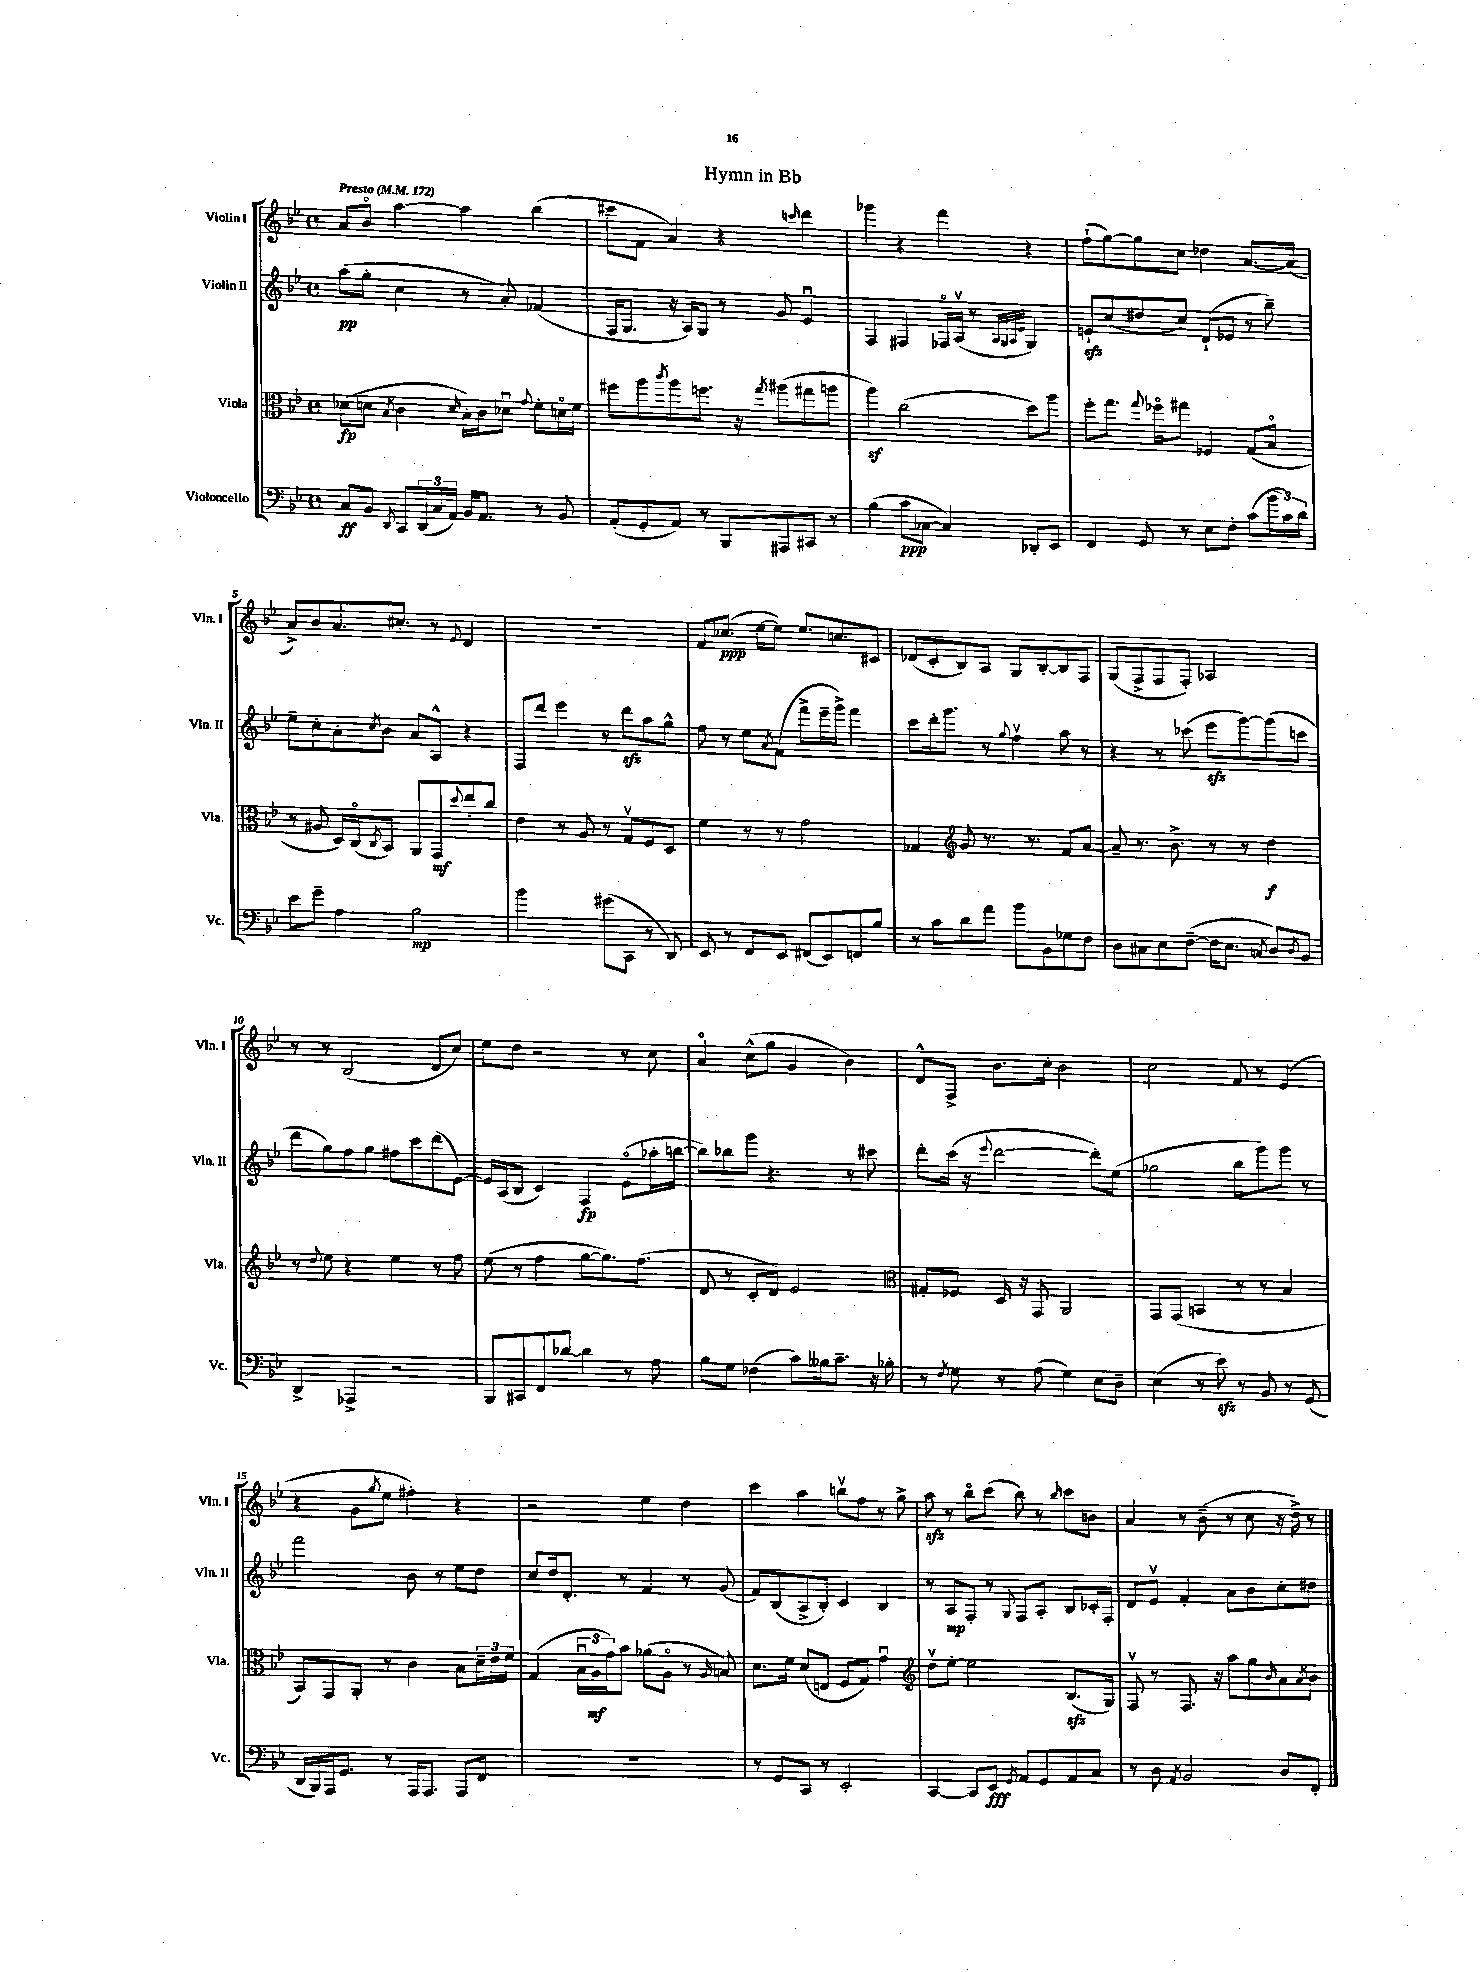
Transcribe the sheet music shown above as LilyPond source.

\header { title = "Hymn in Bb" }
<<
\new StaffGroup <<
\new Staff = "s0" \with { instrumentName = "Violin I" shortInstrumentName = "Vln. I" } {
    \clef treble \key bes \major \defaultTimeSignature \time 4/4 \tempo "Presto" 4 = 172
    a'8 bes'8\flageolet a''4~ a''4 bes''4( |
    cis'''8 f'8 a'4) r4 \grace { c'''16 } d'''4 |
    ges'''4 r4 f'''4 r4 |
    f''8-!( g''8~) g''8 c''8 des''4 a'8.~ a'16( |
    a'8->) bes'8 a'8. cis''8.-. r8 \appoggiatura { ees'8 } d'4 |
    R1 |
    f'8 ces''8.\ppp( ees''16~ ees''8) ees''8. c''8. cis'8 |
    des'8( c'8-. bes8) a8 g8 bes8~-. bes8 f8 |
    g8( f8-> f8 f8-.) aes2 |
    r8 r8 bes2( d'8 c''8) |
    ees''8 d''8 r2 r8 c''8 |
    a'4\flageolet c''8-^( g''8 g'4 bes'4) |
    d'8-^ f8-> bes'8. c''16-. bes'2 |
    c''2 f'8 r8 ees'4( |
    r4 g'8 \acciaccatura { g''8 } ees''8 fis''4-.) r4 |
    r2 ees''4 d''4 |
    c'''4 a''4 b''8\upbow f''8 r8 g''8-> |
    a''8\sfz r8 bes''8\flageolet c'''8( bes''8) r8 \grace { bes''16 } c'''8 b'8 |
    a'4 r8 bes'8--( r8 c''8 r16 d''16->) r8 \bar "|." |
}
\new Staff = "s1" \with { instrumentName = "Violin II" shortInstrumentName = "Vln. II" } {
    \clef treble \key bes \major \defaultTimeSignature \time 4/4
    a''8\pp( g''8-. c''4 r8 a'8-.) fes'4( |
    f16 g8. r16 a16) g8 r8 g'8 ees'4\downbow |
    f4 fis4 fes16\flageolet a16\upbow( r8 \grace { a32 g32 a32 ees'32 } g4) |
    e'8-!\sfz c''8( dis''8 c''8) d'8-!( ees'8 r8 bes''8--) |
    ees''8-- c''8-. a'8-. \acciaccatura { c''8 } bes'8 a'8 a8-^ r4 |
    f8 d'''8 ees'''4 r8 d'''8\sfz a''8 g''8-^ |
    f''8 r8 ees''8 \acciaccatura { a'8 } f'8( f'''8-> ees'''16-- g'''16->) f'''4 |
    c'''8 d'''16-. g'''8. r8 \appoggiatura { g''8 } f''4\upbow a''8 r8 |
    r4 r8 ces'''8( ees'''8\sfz g'''8~) g'''8( c'''8 |
    d'''8 g''8) f''8 g''8 fis''8 c'''8 d'''8( ees'8~) |
    ees'16 a16( bes8 c'4) f4\fp ees'8\flageolet( aes''16-. b''16~ |
    b''8) bes''8 g'''8 r4. r8 cis'''8 |
    d'''8-. c'''16( r16 \appoggiatura { ees'''8 } d'''2~ d'''8-.) ees''8( |
    ges''2 bes''8 g'''8) g'''8 r8 |
    f'''2 bes'8 r8 ees''8 d''8 |
    c''8 d''16 d'8.-. r8 f'4 r8 g'8( |
    f'8) bes8( a8-> bes8-.) c'4 bes4 |
    r8 a8\mp f8-. r8 \appoggiatura { g8 } f8 a8-. bes8 ces'16-. f16-. |
    d'8 ees'8\upbow f'4-. a'8 bes'8 c''8-. dis''8 \bar "|." |
}
\new Staff = "s2" \with { instrumentName = "Viola" shortInstrumentName = "Vla." } {
    \clef alto \key bes \major \defaultTimeSignature \time 4/4
    des'8\fp( d'8 \acciaccatura { bes8 } c'4 \grace { d'16 } bes16-.) c'16 des'8\downbow \appoggiatura { g'8 } f'8-. d'16\flageolet f'16 |
    fis''8 a''8 \acciaccatura { c'''8 } a''8 f''8. r16 \acciaccatura { g''8 } ais''8( gis''8 a''8 |
    a''4\sf) c''2( d''8) a''8 |
    f''8-. g''8. \appoggiatura { g''8 } fes''16\flageolet gis''8 fes4 g8( bes8\flageolet |
    r8 ais8 d16) c16\flageolet( \acciaccatura { c8 } bes,8) a,8 g,8\mf \appoggiatura { d''8 } ees''8-. c''8 |
    ees'4 r8 a8 r8 g8\upbow f8 d8 |
    f'4 r8 r8 g'2 |
    ges4 \clef treble g'8 r8. r8. f'8 a'8~ |
    a'8-- r8. bes'8.-> r8 r8 d''4\f |
    r8 \appoggiatura { d''8 } ees''8 r4 ees''4 r8 f''8 |
    ees''8( r8 f''4 g''8~ g''8.) f''8.( |
    d'8 r8 c'8-. d'8) ees'2 |
    \clef alto gis8-. fes8 d16 r16 g,8 a,2 |
    g,8 g,8( b,4 r8 r8 bes4 |
    bes,8) g,8 a,8-. r8 c'4 bes8 \tuplet 3/2 { d'16-- ees'16 f'16 } |
    g4( \tuplet 3/2 { bes16\downbow a16\mf g'16) } bes'8 aes'8( a8\flageolet r8 \grace { a16 } b8) |
    d'8. f'16 d'8( e8 f8 g8) g'4\downbow |
    \clef treble d''8\upbow ees''8~-. ees''2 bes8.\sfz( g16) |
    f8\upbow r8 f8. r16 a''8 g''8 \grace { bes'16 } a'8 \acciaccatura { a'8 } bes'8 \bar "|." |
}
\new Staff = "s3" \with { instrumentName = "Violoncello" shortInstrumentName = "Vc." } {
    \clef bass \key bes \major \defaultTimeSignature \time 4/4
    c8\ff bes,8 \acciaccatura { d,8 } c,8 \tuplet 3/2 { d,16( c16 a,16) } bes,16 a,8. r8 bes,8 |
    a,8-.( g,8-. a,8) r8 bes,,8 ais,,8 cis,8 r8 |
    bes4( c'8\ppp ces8~ ces4) des,8-. ees,8 |
    f,4 g,8 r8 ees8 f8-. c'8( \tuplet 3/2 { bes'16 c'16) d'16 } |
    ees'8 g'8-- a4 bes2\mp |
    bes'2 gis'8( c,8 r8 d,8) |
    ees,8 r8 f,8 ees,8 fis,8( ees,8) f,8 bes8 |
    r8 c'8 d'8 a'8 bes'8 bes,8 ges8 f8 |
    d8 cis8 ees8 f8~--( f16 ees8. \acciaccatura { c8 } d8) \acciaccatura { d8 } bes,8 |
    d,4-> aes,,4-> r2 |
    bes,,8 cis,8 f,8 des'8~ des'4 r8 a8 |
    bes8 g8 fes4( c'8) beses16 c'8.-- r16 bes16-. |
    r8 \acciaccatura { f8 } g8 r8 a8( g4) ees8 d8-- |
    ees4( r8 ees'8\sfz) r8 bes,8 r8 g,8( |
    d,16 bes,,16) a,,16 g,8. r8 a,,16 a,,8. a,,8 f,8 |
    R1 |
    r8 g,8 c,8 r8 ees,2-. |
    c,4~ c,8 ees,8\fff \acciaccatura { g,8 } a,8 g,8 a,8 c8 |
    r8 d8 \acciaccatura { a,8 } bes,2 d8 f,8-. \bar "|." |
}
>>
>>
